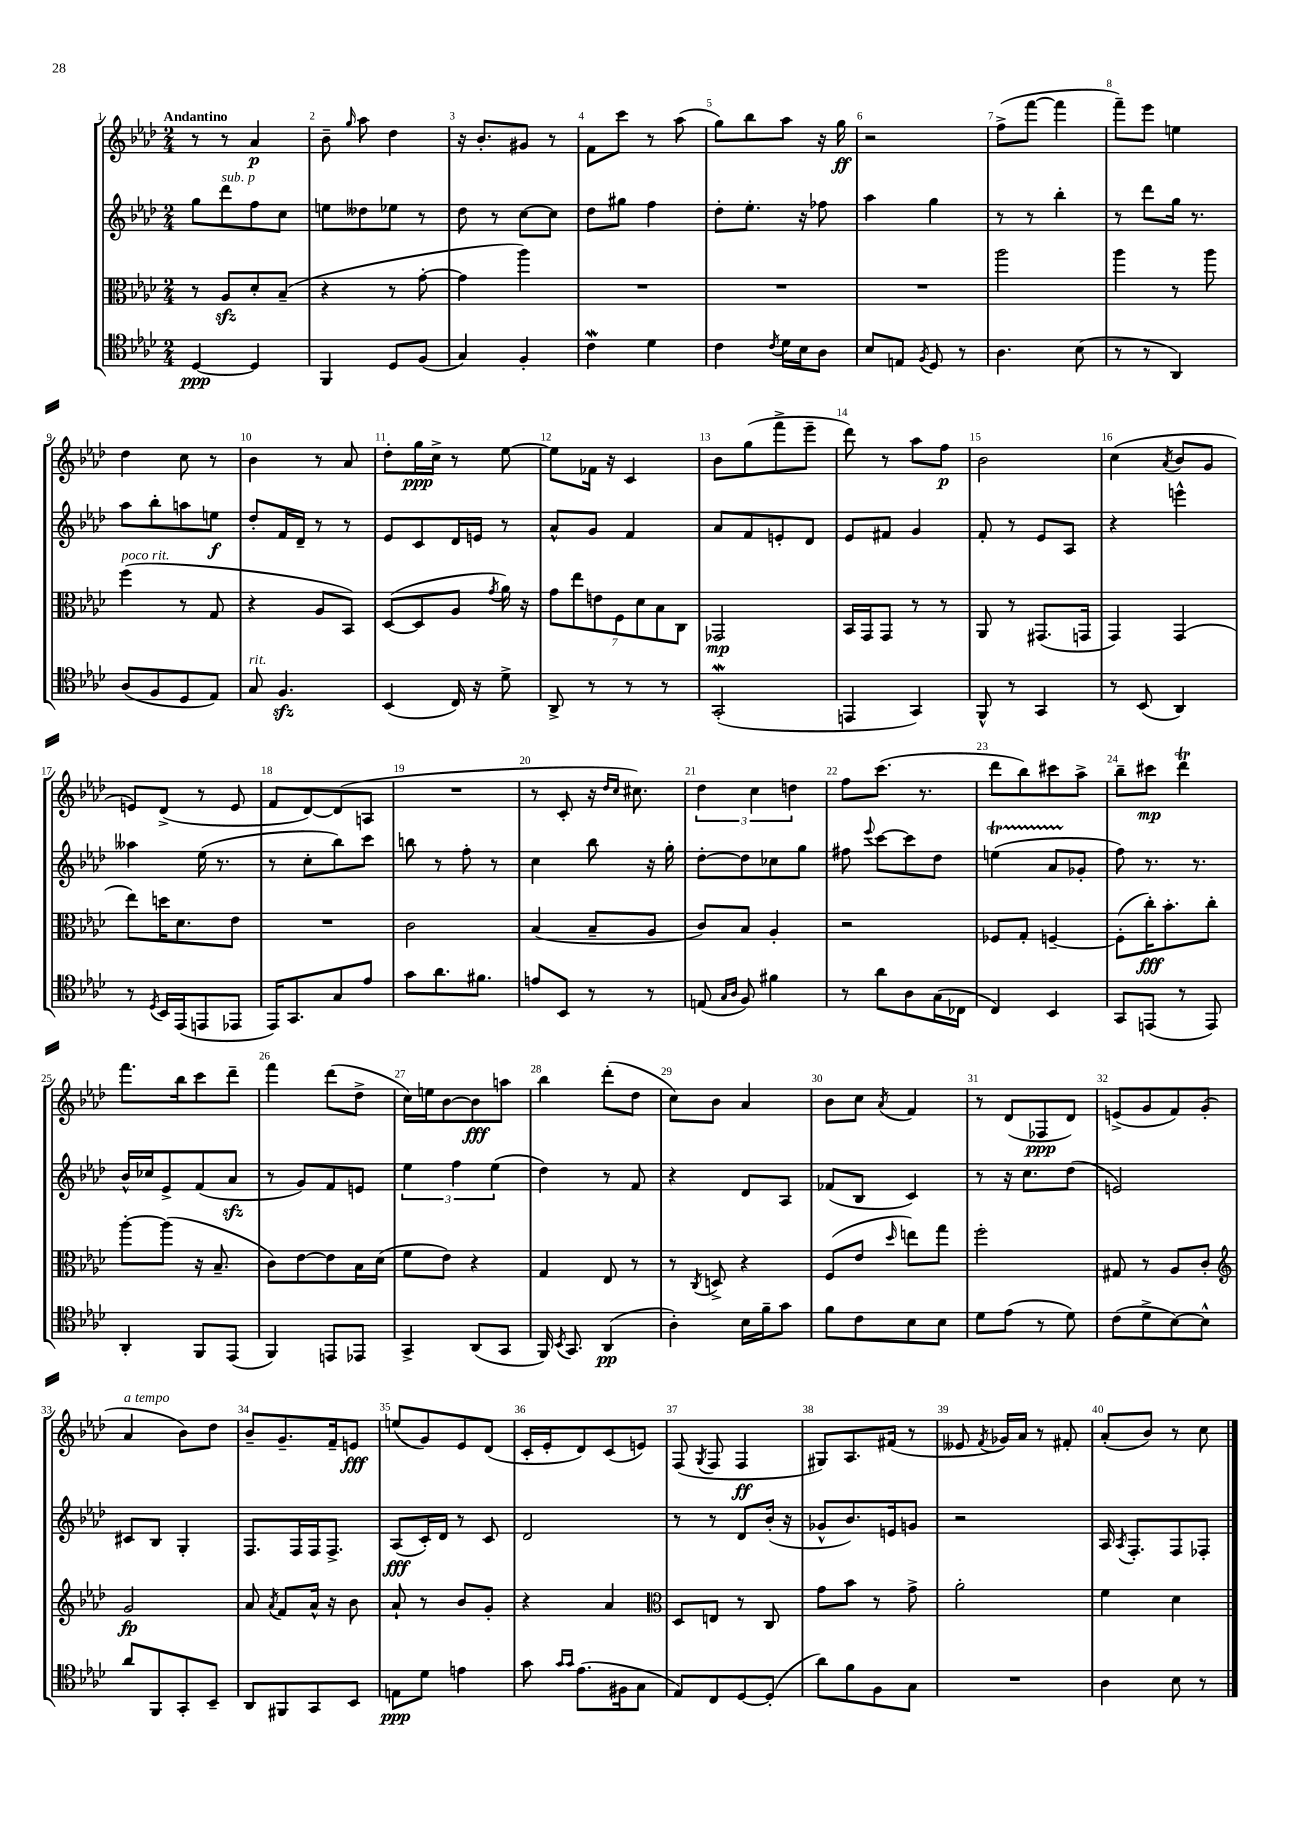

**kern	**dynam	**kern	**dynam	**kern	**dynam	**kern	**dynam
*part4	*part4	*part3	*part3	*part2	*part2	*part1	*part1
*staff4	*staff4	*staff3	*staff3	*staff2	*staff2	*staff1	*staff1
*clefC4	*	*clefC3	*	*clefG2	*	*clefG2	*
*k[b-e-a-d-]	*	*k[b-e-a-d-]	*	*k[b-e-a-d-]	*	*k[b-e-a-d-]	*
*M2/4	*	*M2/4	*	*M2/4	*	*M2/4	*
=1	=1	=1	=1	=1	=1	=1	=1
!	!	!	!	!	!	!LO:TX:a:B:t=Andantino	!
[4D-/	ppp	8r	.	8gg\L	.	8r	.
!	!	!	!	!LO:TX:a:i:t=sub. p	!	!	!
.	.	8A-zz/L	.	8ddd-\	.	8r	.
4D-/]	.	8d-'/	.	8ff\	.	4a-/	p
.	.	(8B-~/J	.	8cc\J	.	.	.
=2	=2	=2	=2	=2	=2	=2	=2
4FF/	.	4r	.	8een\L	.	8b-~\	.
.	.	.	.	.	.	16qqgg/	.
.	.	.	.	8dd--X\	.	8aa-\	.
8D-/L	.	8r	.	8ee-X\J	.	4dd-\	.
(8F/J	.	[8g'\	.	8r	.	.	.
=3	=3	=3	=3	=3	=3	=3	=3
4G/)	.	4g\]	.	8dd-\	.	16r	.
.	.	.	.	.	.	8.b-'/L	.
.	.	.	.	8r	.	.	.
4F'/	.	4aa-\)	.	[8cc\L	.	8g#X/J	.
.	.	.	.	8cc\J]	.	8r	.
=4	=4	=4	=4	=4	=4	=4	=4
4cW\	.	2r	.	8dd-\L	.	8f\L	.
.	.	.	.	8gg#X\J	.	8ccc\J	.
4d-\	.	.	.	4ff\	.	8r	.
.	.	.	.	.	.	(8aa-\	.
=5	=5	=5	=5	=5	=5	=5	=5
4c\	.	2r	.	8dd-'\L	.	8gg\L)	.
.	.	.	.	8.ee-'\J	.	8bb-\	.
8qc/	.	.	.	.	.	.	.
16d-\LL	.	.	.	.	.	8aa-\J	.
16B-\J	.	.	.	16r	.	.	.
8A-\J	.	.	.	8ff-X\	.	16r	.
.	.	.	.	.	.	16gg\	ff
=6	=6	=6	=6	=6	=6	=6	=6
8B-/L	.	2r	.	4aa-\	.	2r	.
8En/J	.	.	.	.	.	.	.
8qF/	.	.	.	.	.	.	.
8D-/	.	.	.	4gg\	.	.	.
8r	.	.	.	.	.	.	.
=7	=7	=7	=7	=7	=7	=7	=7
4.A-\	.	2aa-\	.	8r	.	(8ff^\L	.
.	.	.	.	8r	.	[8fff\J	.
.	.	.	.	4bb-'\	.	4fff\]	.
(8B-\	.	.	.	.	.	.	.
=8	=8	=8	=8	=8	=8	=8	=8
8r	.	4aa-\	.	8r	.	8fff~\L)	.
8r	.	.	.	8ddd-\L	.	8eee-\J	.
4AA-/)	.	8r	.	16gg\Jk	.	4een\	.
.	.	.	.	8.r	.	.	.
.	.	8aa-\	.	.	.	.	.
!!LO:LB:g=z
=9	=9	=9	=9	=9	=9	=9	=9
!	!	!LO:TX:a:i:t=poco rit.	!	!	!	!	!
(8A-/L	.	(4ff\	.	8aa-\L	.	4dd-\	.
8F/	.	.	.	8bb-'\	.	.	.
8D-/	.	8r	.	8aan\	.	8cc\	.
8E-/J)	.	8G/	.	8een\J	f	8r	.
=10	=10	=10	=10	=10	=10	=10	=10
!LO:TX:a:i:t=rit.	!	!	!	!	!	!	!
8G/	.	4r	.	8dd-'/L	.	4b-\	.
4.Fzz/	.	.	.	16f/L	.	.	.
.	.	.	.	16d-~/JJ	.	.	.
.	.	8A-/L	.	8r	.	8r	.
.	.	8BB-/J)	.	8r	.	8a-/	.
=11	=11	=11	=11	=11	=11	=11	=11
(4BB-/	.	([8D-/L	.	8e-/L	.	8dd-'\L	.
.	.	8D-/]	.	8c/	.	16gg\L	ppp
.	.	.	.	.	.	16cc^\JJ	.
16C/)	.	8A-/J	.	16d-/L	.	8r	.
16r	.	.	.	16en/JJ	.	.	.
.	.	8qg/	.	.	.	.	.
8d-^\	.	16a-\)	.	8r	.	[8ee-\	.
.	.	16r	.	.	.	.	.
=12	=12	=12	=12	=12	=12	=12	=12
8AA-^/	.	14g\L	.	8a-^^/L	.	8ee-\L]	.
.	.	14ee-\	.	.	.	.	.
8r	.	.	.	8g/J	.	16f-X\Jk	.
.	.	14en\	.	.	.	.	.
.	.	.	.	.	.	16r	.
.	.	14F\	.	.	.	.	.
8r	.	.	.	4f/	.	4c/	.
.	.	14d-\	.	.	.	.	.
.	.	14B-\	.	.	.	.	.
8r	.	.	.	.	.	.	.
.	.	14C\J	.	.	.	.	.
=13	=13	=13	=13	=13	=13	=13	=13
(2GGW'/	.	2GG-X/	mp	8a-/L	.	8b-\L	.
.	.	.	.	8f/	.	(8gg\	.
.	.	.	.	8en'/	.	8fff^\	.
.	.	.	.	8d-/J	.	8eee-~\J	.
=14	=14	=14	=14	=14	=14	=14	=14
4EEn/	.	16BB-/LL	.	8e-/L	.	8ddd-\)	.
.	.	16GG/J	.	.	.	.	.
.	.	8GG/J	.	8f#X/J	.	8r	.
4GG/)	.	8r	.	4g/	.	8aa-\L	.
.	.	8r	.	.	.	8ff\J	p
=15	=15	=15	=15	=15	=15	=15	=15
8FF^^/	.	8AA-/	.	8f'/	.	2b-\	.
8r	.	8r	.	8r	.	.	.
4GG/	.	(8.GG#X/L	.	8e-/L	.	.	.
.	.	.	.	8A-/J	.	.	.
.	.	16GGn/Jk	.	.	.	.	.
=16	=16	=16	=16	=16	=16	=16	=16
8r	.	4GG/)	.	4r	.	(4cc\	.
(8BB-/	.	.	.	.	.	.	.
.	.	.	.	.	.	8qa-/	.
4AA-/)	.	(4GG/	.	4eeen^^\	.	8b-/L	.
.	.	.	.	.	.	8g/J	.
!!LO:LB:g=z
=17	=17	=17	=17	=17	=17	=17	=17
8r	.	8ee-\L)	.	4aa--X\	.	8en/L)	.
8qD-/	.	.	.	.	.	.	.
16BB-/LL	.	16ddn\K	.	.	.	(8d-^/J	.
(16EE-/J	.	8.d-\	.	.	.	.	.
8EEn/	.	.	.	(16ee-\	.	8r	.
.	.	.	.	8.r	.	.	.
8EE-X/J	.	8e-\J	.	.	.	8e/	.
=18	=18	=18	=18	=18	=18	=18	=18
16EE-/KL)	.	2r	.	8r	.	8f/L	.
8.GG/	.	.	.	.	.	.	.
.	.	.	.	8cc'\L	.	[8d-/)	.
8G/	.	.	.	8bb-\)	.	(8d-/]	.
8e-/J	.	.	.	8ccc\J	.	8An/J	.
=19	=19	=19	=19	=19	=19	=19	=19
8g\L	.	2c\	.	8bbn\	.	2r	.
8.a-\	.	.	.	8r	.	.	.
.	.	.	.	8ff'\	.	.	.
8.f#X\J	.	.	.	.	.	.	.
.	.	.	.	8r	.	.	.
=20	=20	=20	=20	=20	=20	=20	=20
8en/L	.	(4B-/	.	4cc\	.	8r	.
8BB-/J	.	.	.	.	.	8c'/	.
8r	.	8B-~/L	.	8bb-\	.	16r	.
.	.	.	.	.	.	16qqdd-/LL	.
.	.	.	.	.	.	16qqcc/JJ	.
.	.	.	.	.	.	8.cc#X\)	.
8r	.	8A-/J	.	16r	.	.	.
.	.	.	.	16gg'\	.	.	.
=21	=21	=21	=21	=21	=21	=21	=21
(8En/	.	8c/L)	.	[8dd-'\L	.	6dd-\	.
16qqG/LL	.	.	.	.	.	.	.
16qqA-/JJ	.	.	.	.	.	.	.
8F/)	.	8B-/J	.	8dd-\]	.	.	.
.	.	.	.	.	.	6cc\	.
4f#X\	.	4A-'/	.	8cc-X\	.	.	.
.	.	.	.	.	.	6ddn\	.
.	.	.	.	8gg\J	.	.	.
=22	=22	=22	=22	=22	=22	=22	=22
8r	.	2r	.	8ff#X\	.	8ff\L	.
.	.	.	.	8qqeee-/	.	.	.
8a-\L	.	.	.	[8ccc\L	.	(8.ccc\J	.
8A-\	.	.	.	8ccc\]	.	.	.
.	.	.	.	.	.	8.r	.
(16G\L	.	.	.	8dd-\J	.	.	.
16C-X\JJ	.	.	.	.	.	.	.
=23	=23	=23	=23	=23	=23	=23	=23
4C/)	.	8F-X/L	.	(4eent\	.	8ddd-\L	.
.	.	8G'/J	.	.	.	8bb-\)	.
4BB-/	.	[4Fn~/	.	8a-TTT/L	.	8ccc#X\	.
.	.	.	.	8g-X'/J	.	8aa-^\J	.
=24	=24	=24	=24	=24	=24	=24	=24
8GG/L	.	(8F'\L]	.	8ff\)	.	8bb-~\L	.
(8EEn/J	.	16cc'\K)	fff	8.r	.	8ccc#X\J	mp
.	.	8.b-'\	.	.	.	.	.
8r	.	.	.	.	.	4ddd-T\	.
.	.	.	.	8.r	.	.	.
8EE/)	.	8cc'\J	.	.	.	.	.
!!LO:LB:g=z
=25	=25	=25	=25	=25	=25	=25	=25
4AA-'/	.	[8aa-'\L	.	16b-^^/LL	.	8.fff\L	.
.	.	.	.	16cc-X/J	.	.	.
.	.	(8aa-\J]	.	8e-^/	.	.	.
.	.	.	.	.	.	16bb-\k	.
8FF/L	.	16r	.	(8f/	.	8ccc\	.
.	.	8.B-~/	.	.	.	.	.
(8EE-/J	.	.	.	8a-zz/J	.	8ddd-~\J	.
=26	=26	=26	=26	=26	=26	=26	=26
4FF/)	.	8c\L)	.	8r	.	4fff\	.
.	.	[8e-\	.	8g/L)	.	.	.
8EEn/L	.	8e-\]	.	8f/	.	(8ddd-\L	.
8EE-X/J	.	16B-\L	.	8en/J	.	8dd-^\J	.
.	.	(16d-\JJ	.	.	.	.	.
=27	=27	=27	=27	=27	=27	=27	=27
4GG^/	.	8f\L	.	6ee-\	.	16cc\LL)	.
.	.	.	.	.	.	16een\J	.
.	.	8e-\J)	.	.	.	[8b-\	.
.	.	.	.	6ff\	.	.	.
(8AA-/L	.	4r	.	.	.	8b-\]	fff
.	.	.	.	(6ee-\	.	.	.
8GG/J	.	.	.	.	.	8aan\J	.
=28	=28	=28	=28	=28	=28	=28	=28
16FF/)	.	4G/	.	4dd-\)	.	4bb-\	.
8qBB-/	.	.	.	.	.	.	.
8.GG/	.	.	.	.	.	.	.
(4AA-/	pp	8E-/	.	8r	.	(8ddd-'\L	.
.	.	8r	.	8f/	.	8dd-\J	.
=29	=29	=29	=29	=29	=29	=29	=29
4A-'\)	.	8r	.	4r	.	8cc\L)	.
.	.	8qC/	.	.	.	.	.
.	.	8Dn^/	.	.	.	8b-\J	.
16B-\LL	.	4r	.	8d-/L	.	4a-/	.
16f~\J	.	.	.	.	.	.	.
8g\J	.	.	.	8A-/J	.	.	.
=30	=30	=30	=30	=30	=30	=30	=30
8f\L	.	(8F/L	.	(8f-X/L	.	8b-\L	.
8c\	.	8e-/J	.	8B-/J	.	8cc\J	.
.	.	16qqdd-/	.	.	.	8qa-/	.
8B-\	.	8een\L)	.	4c/)	.	4f/	.
8B-\J	.	8gg\J	.	.	.	.	.
=31	=31	=31	=31	=31	=31	=31	=31
8d-\L	.	2ff'\	.	8r	.	8r	.
(8e-\J	.	.	.	16r	.	(8d-/L	.
.	.	.	.	8.cc\L	.	.	.
8r	.	.	.	.	.	8F-X/	ppp
8d-\)	.	.	.	(8dd-\J	.	8d-/J)	.
=32	=32	=32	=32	=32	=32	=32	=32
(8c\L	.	8G#X/	.	2en/)	.	(8en^/L	.
8d-^\	.	8r	.	.	.	8g/	.
[8B-\)	.	8A-/L	.	.	.	8f/)	.
8B-^^\J]	.	8c'/J	.	.	.	(8g'/J	.
!!LO:LB:g=z
=33	=33	=33	=33	=33	=33	=33	=33
*	*	*clefG2	*	*	*	*	*
!	!	!	!	!	!	!LO:TX:a:i:t=a tempo	!
8a-/L	.	2g/	fp	8c#X/L	.	4a-/	.
8FF/	.	.	.	8B-/J	.	.	.
8GG'/	.	.	.	4G'/	.	8b-\L)	.
8BB-~/J	.	.	.	.	.	8dd-\J	.
=34	=34	=34	=34	=34	=34	=34	=34
8AA-/L	.	8a-/	.	8.F/L	.	8b-~/L	.
.	.	8qa-/	.	.	.	.	.
8FF#X/	.	8f/L	.	.	.	8.g~/	.
.	.	.	.	16F/L	.	.	.
8GG/	.	16a-^^/Jk	.	16F/J	.	.	.
.	.	16r	.	8.F^/J	.	16f~/k	.
8BB-/J	.	8b-\	.	.	.	8en/J	fff
=35	=35	=35	=35	=35	=35	=35	=35
8En\L	ppp	8a-`/	.	(8A-/L	fff	(8een/L	.
8d-\J	.	8r	.	16c'/L)	.	8g/)	.
.	.	.	.	16d-/JJ	.	.	.
4en\	.	8b-/L	.	8r	.	8e-/	.
.	.	8g'/J	.	8c/	.	(8d-/J	.
=36	=36	=36	=36	=36	=36	=36	=36
8g\	.	4r	.	2d-/	.	16c'/LL	.
.	.	.	.	.	.	16e-'/J	.
16qqg/LL	.	.	.	.	.	.	.
16qqg/JJ	.	.	.	.	.	.	.
(8.e-\L	.	.	.	.	.	8d-/)	.
.	.	4a-/	.	.	.	(8c/	.
16F#X\k	.	.	.	.	.	.	.
8G\J	.	.	.	.	.	8en/J)	.
=37	=37	=37	=37	=37	=37	=37	=37
*	*	*clefC3	*	*	*	*	*
8E-/L)	.	8D-/L	.	8r	.	(8F/	.
.	.	.	.	.	.	8qG/	.
8C/	.	8En/J	.	8r	.	8F/	.
[8D-/	.	8r	.	8d-/L	.	4F/	ff
(8D-'/J]	.	8C/	.	(16b-'/Jk	.	.	.
.	.	.	.	16r	.	.	.
=38	=38	=38	=38	=38	=38	=38	=38
8a-\L)	.	8g\L	.	8g-X^^/L	.	8G#X/L)	.
8f\	.	8b-\J	.	8.b-/)	.	8.A-/	.
8F\	.	8r	.	.	.	.	.
.	.	.	.	16en/k	.	(16f#X/Jk	.
8G\J	.	8g^\	.	8gn/J	.	8r	.
=39	=39	=39	=39	=39	=39	=39	=39
2r	.	2a-'\	.	2r	.	8e--X/	.
.	.	.	.	.	.	8qf/	.
.	.	.	.	.	.	16g-X/LL)	.
.	.	.	.	.	.	16a-/JJ	.
.	.	.	.	.	.	8r	.
.	.	.	.	.	.	8f#X'/	.
=40	=40	=40	=40	=40	=40	=40	=40
4A-\	.	4f\	.	16A-/	.	(8a-'/L	.
.	.	.	.	8qA-/	.	.	.
.	.	.	.	8.F'/L	.	.	.
.	.	.	.	.	.	8b-/J)	.
8B-\	.	4d-\	.	8F/	.	8r	.
8r	.	.	.	8F-X'/J	.	8cc\	.
==	==	==	==	==	==	==	==
*-	*-	*-	*-	*-	*-	*-	*-
